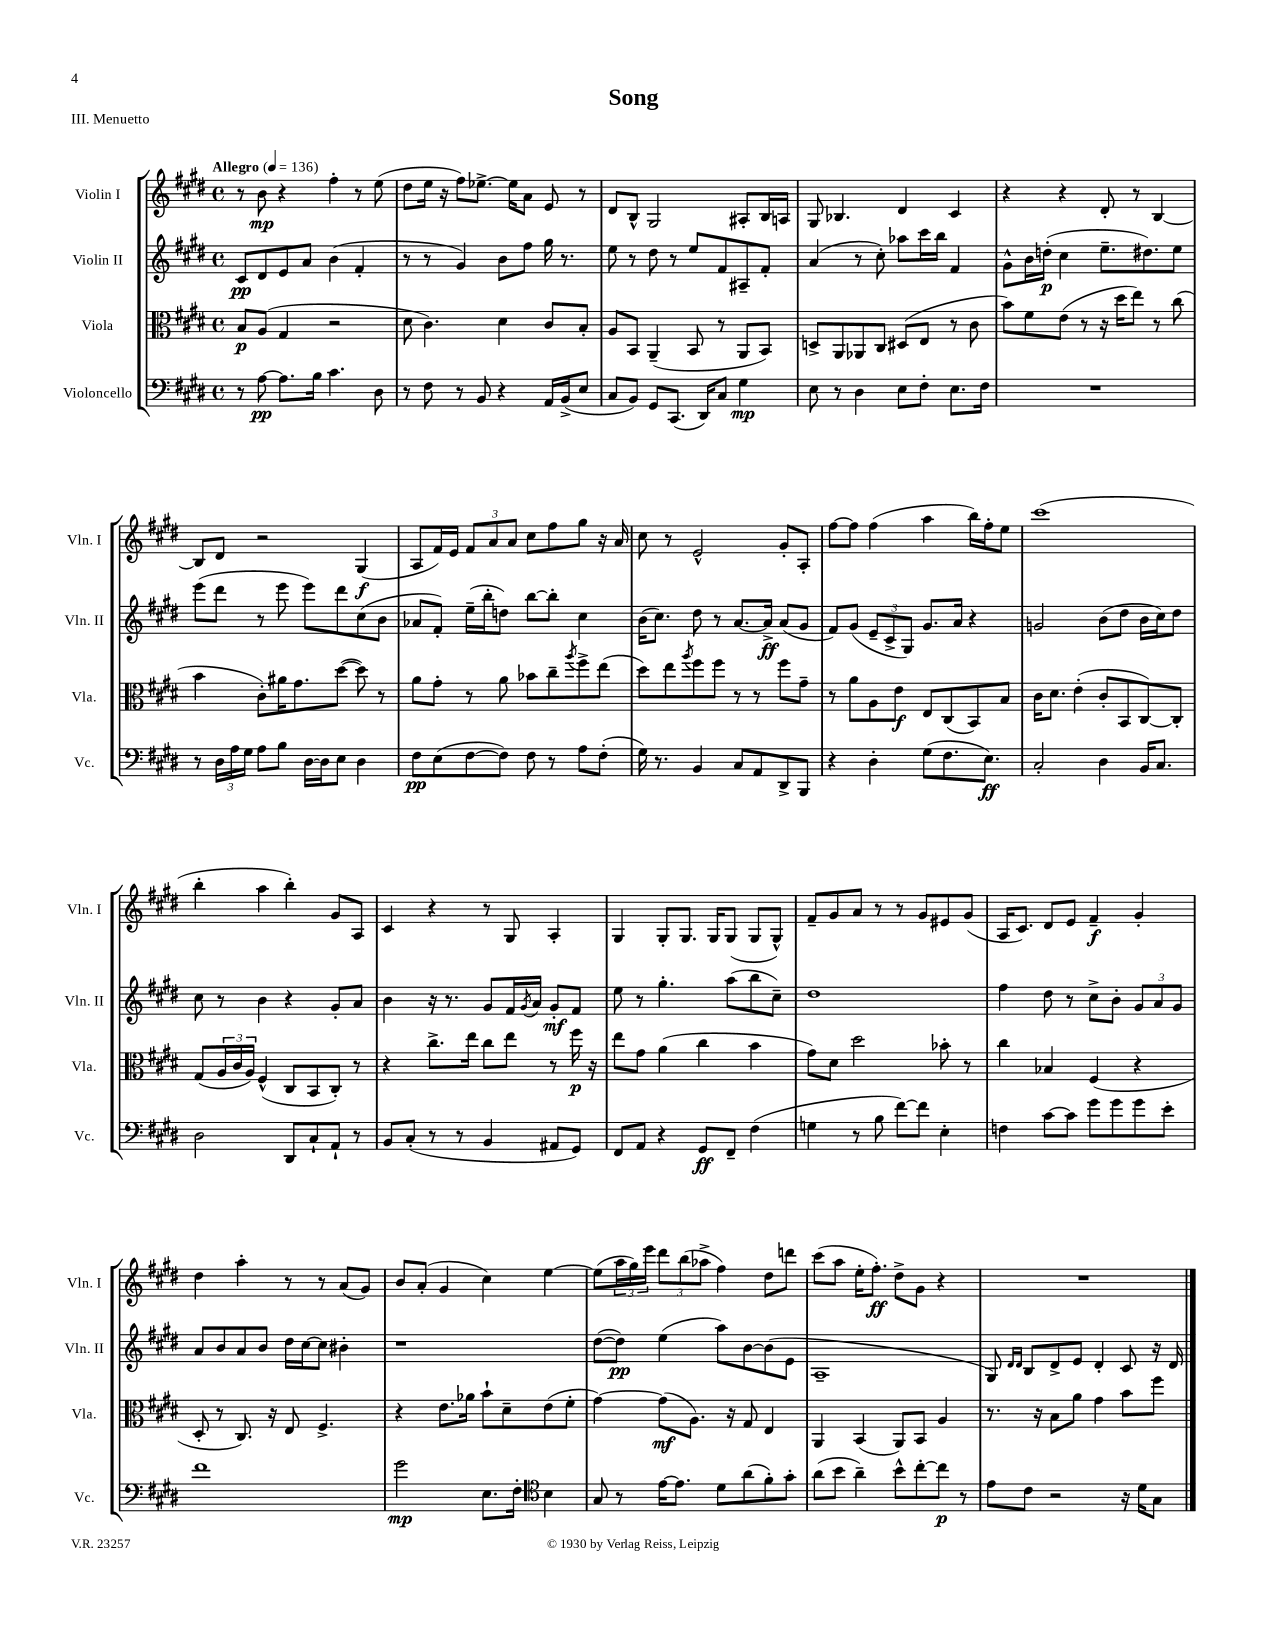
\header { title = "Song" piece = "III. Menuetto" }
<<
\new StaffGroup <<
\new Staff = "s0" \with { instrumentName = "Violin I" shortInstrumentName = "Vln. I" } {
    \clef treble \key e \major \defaultTimeSignature \time 4/4 \tempo "Allegro" 4 = 136
    r8 b'8\mp r4 fis''4-. r8 e''8( |
    dis''8 e''16 r16 fis''8) ees''8.~-> ees''16 a'8 e'8 r8 |
    dis'8 b8-^ gis2 ais8-. b16 a16 |
    gis8 bes4. dis'4 cis'4 |
    r4 r4 dis'8-. r8 b4~ |
    b8 dis'8 r2 gis4\f( |
    a8 fis'16) e'16 \tuplet 3/2 { fis'8 a'8 a'8 } cis''8 fis''8 gis''8 r16 a'16 |
    cis''8 r8 e'2-^ gis'8-. a8-. |
    fis''8~ fis''8 fis''4( a''4 b''16) fis''16-. e''8 |
    cis'''1( |
    b''4-. a''4 b''4-.) gis'8 a8 |
    cis'4 r4 r8 gis8 a4-. |
    gis4 gis8-. gis8. gis16 gis8( gis8 gis8-^) |
    fis'8-- gis'8 a'8 r8 r8 gis'8 eis'8 gis'8( |
    a16 cis'8.) dis'8 e'8 fis'4--\f gis'4-. |
    dis''4 a''4-. r8 r8 a'8( gis'8) |
    b'8 a'8-.( gis'4 cis''4) e''4~ |
    e''8( \tuplet 3/2 { a''16 gis''16) e'''16 } \tuplet 3/2 { dis'''8 b''8( aes''8-> } fis''4) dis''8 d'''8 |
    cis'''8( a''8 e''16-. fis''8.-.\ff) dis''8-> gis'8 r4 |
    R1 \bar "|." |
}
\new Staff = "s1" \with { instrumentName = "Violin II" shortInstrumentName = "Vln. II" } {
    \clef treble \key e \major \defaultTimeSignature \time 4/4
    cis'8\pp dis'8 e'8 a'8 b'4( fis'4-. |
    r8 r8 gis'4) b'8 fis''8 gis''16 r8. |
    e''8 r8 dis''8 r8 e''8 fis'8 ais8-- fis'8-. |
    a'4( r8 cis''8-.) aes''8 cis'''16 b''16 fis'4 |
    gis'8-^ b'16 d''16-.\p( cis''4 e''8.-- dis''8.) e''8 |
    e'''8( dis'''8 r8 e'''8 e'''8) dis'''8 cis''8( b'8 |
    aes'8 fis'8-.) e''16--( b''16-. d''8) b''8~ b''8-. cis''4 |
    b'16( cis''8.) dis''8 r8 a'8.~ a'16->\ff a'8( gis'8 |
    fis'8) gis'8( \tuplet 3/2 { e'8-- cis'8-> gis8) } gis'8. a'16 r4 |
    g'2 b'8( dis''8 b'16 cis''16) dis''8 |
    cis''8 r8 b'4 r4 gis'8-. a'8 |
    b'4 r16 r8. gis'8 fis'16 \acciaccatura { gis'8 } a'16 gis'8-.\mf fis'8 |
    e''8 r8 gis''4.-. a''8( b''8 cis''8--) |
    dis''1 |
    fis''4 dis''8 r8 cis''8-> b'8-. \tuplet 3/2 { gis'8 a'8 gis'8 } |
    a'8 b'8 a'8 b'8 dis''16 cis''16~ cis''8 bis'4-. |
    r1 |
    dis''8~( dis''8\pp) e''4( a''8) b'8~ b'8( e'8 |
    a1-- |
    gis8) \grace { dis'16 dis'16 } b8 dis'8-> e'8 dis'4-. cis'8 r16 dis'16 \bar "|." |
}
\new Staff = "s2" \with { instrumentName = "Viola" shortInstrumentName = "Vla." } {
    \clef alto \key e \major \defaultTimeSignature \time 4/4
    b8\p a8( gis4 r2 |
    dis'8 cis'4.) dis'4 cis'8 b8-. |
    a8 b,8 a,4--( b,8 r8 a,8 b,8) |
    d8-> a,8 aes,8 cis8 dis8( e8 r8 cis'8 |
    b'8) fis'8 e'8( r8 r16 dis''16 e''8) r8 cis''8( |
    b'4 cis'8-.) ais'16 gis'8. dis''8~( dis''8) r8 |
    a'8 gis'8-. r8 a'8 bes'8 cis''8-- \acciaccatura { a''8 } fis''8-> e''8( |
    dis''8) e''8 \acciaccatura { a''8 } fis''8 fis''8 r8 r8 fis''8 gis'8-- |
    r8 a'8 a8 e'8\f e8 cis8( b,8) b8 |
    cis'16 dis'8. e'4-.( cis'8-. b,8 cis8~) cis8-. |
    gis8( \tuplet 3/2 { a16 cis'16 a16) } fis4-^( cis8 b,8 cis8-.) r8 |
    r4 cis''8.-> e''16 cis''8 e''8 r8 fis''16\p r16 |
    e''8 gis'8 a'4( cis''4 b'4 |
    gis'8) dis'8 dis''2 bes'8-. r8 |
    cis''4 bes4 fis4( r4 |
    dis8-. r8 cis8.) r16 e8 fis4.-> |
    r4 e'8. aes'16 b'8-! dis'8-- e'8( fis'8-. |
    gis'4~) gis'8\mf( a8.) r16 gis8 e4 |
    a,4 b,4( a,8) b,8 a4 |
    r8. r16 b8 a'8 gis'4 b'8 fis''8 \bar "|." |
}
\new Staff = "s3" \with { instrumentName = "Violoncello" shortInstrumentName = "Vc." } {
    \clef bass \key e \major \defaultTimeSignature \time 4/4
    r8 a8~\pp a8. b16 cis'4. dis8 |
    r8 fis8 r8 b,8 r4 a,16 b,16->( e8 |
    cis8 b,8) gis,8 cis,8.( dis,16) cis8 gis4\mp |
    e8 r8 dis4 e8 fis8-. e8. fis16 |
    R1 |
    r8 \tuplet 3/2 { dis16 a16 gis16 } a8 b8 dis16~ dis16 e8 dis4 |
    fis8\pp e8( fis8~ fis8) fis8 r8 a8 fis8-.( |
    gis16) r8. b,4 cis8 a,8 dis,8-> b,,8 |
    r4 dis4-. gis8( fis8. e8.\ff) |
    cis2-. dis4 b,16 cis8. |
    dis2 dis,8 cis8-! a,8-! r8 |
    b,8 cis8-.( r8 r8 b,4 ais,8 gis,8) |
    fis,8 a,8 r4 gis,8\ff fis,8-- fis4( |
    g4 r8 b8 fis'8~) fis'8 e4-. |
    f4 cis'8~ cis'8 gis'8 gis'8 gis'8 e'8-. |
    fis'1 |
    gis'2\mp e8. fis16-. \clef tenor b4 |
    gis8 r8 e'16~ e'8. dis'8 a'8( fis'8-.) gis'8-. |
    a'8( b'8 a'4--) b'8-^ cis''8~-. cis''8\p r8 |
    e'8 cis'8 r2 r16 dis'16 gis8 \bar "|." |
}
>>
>>
\layout { \context { \Score \remove "Bar_number_engraver" } }
